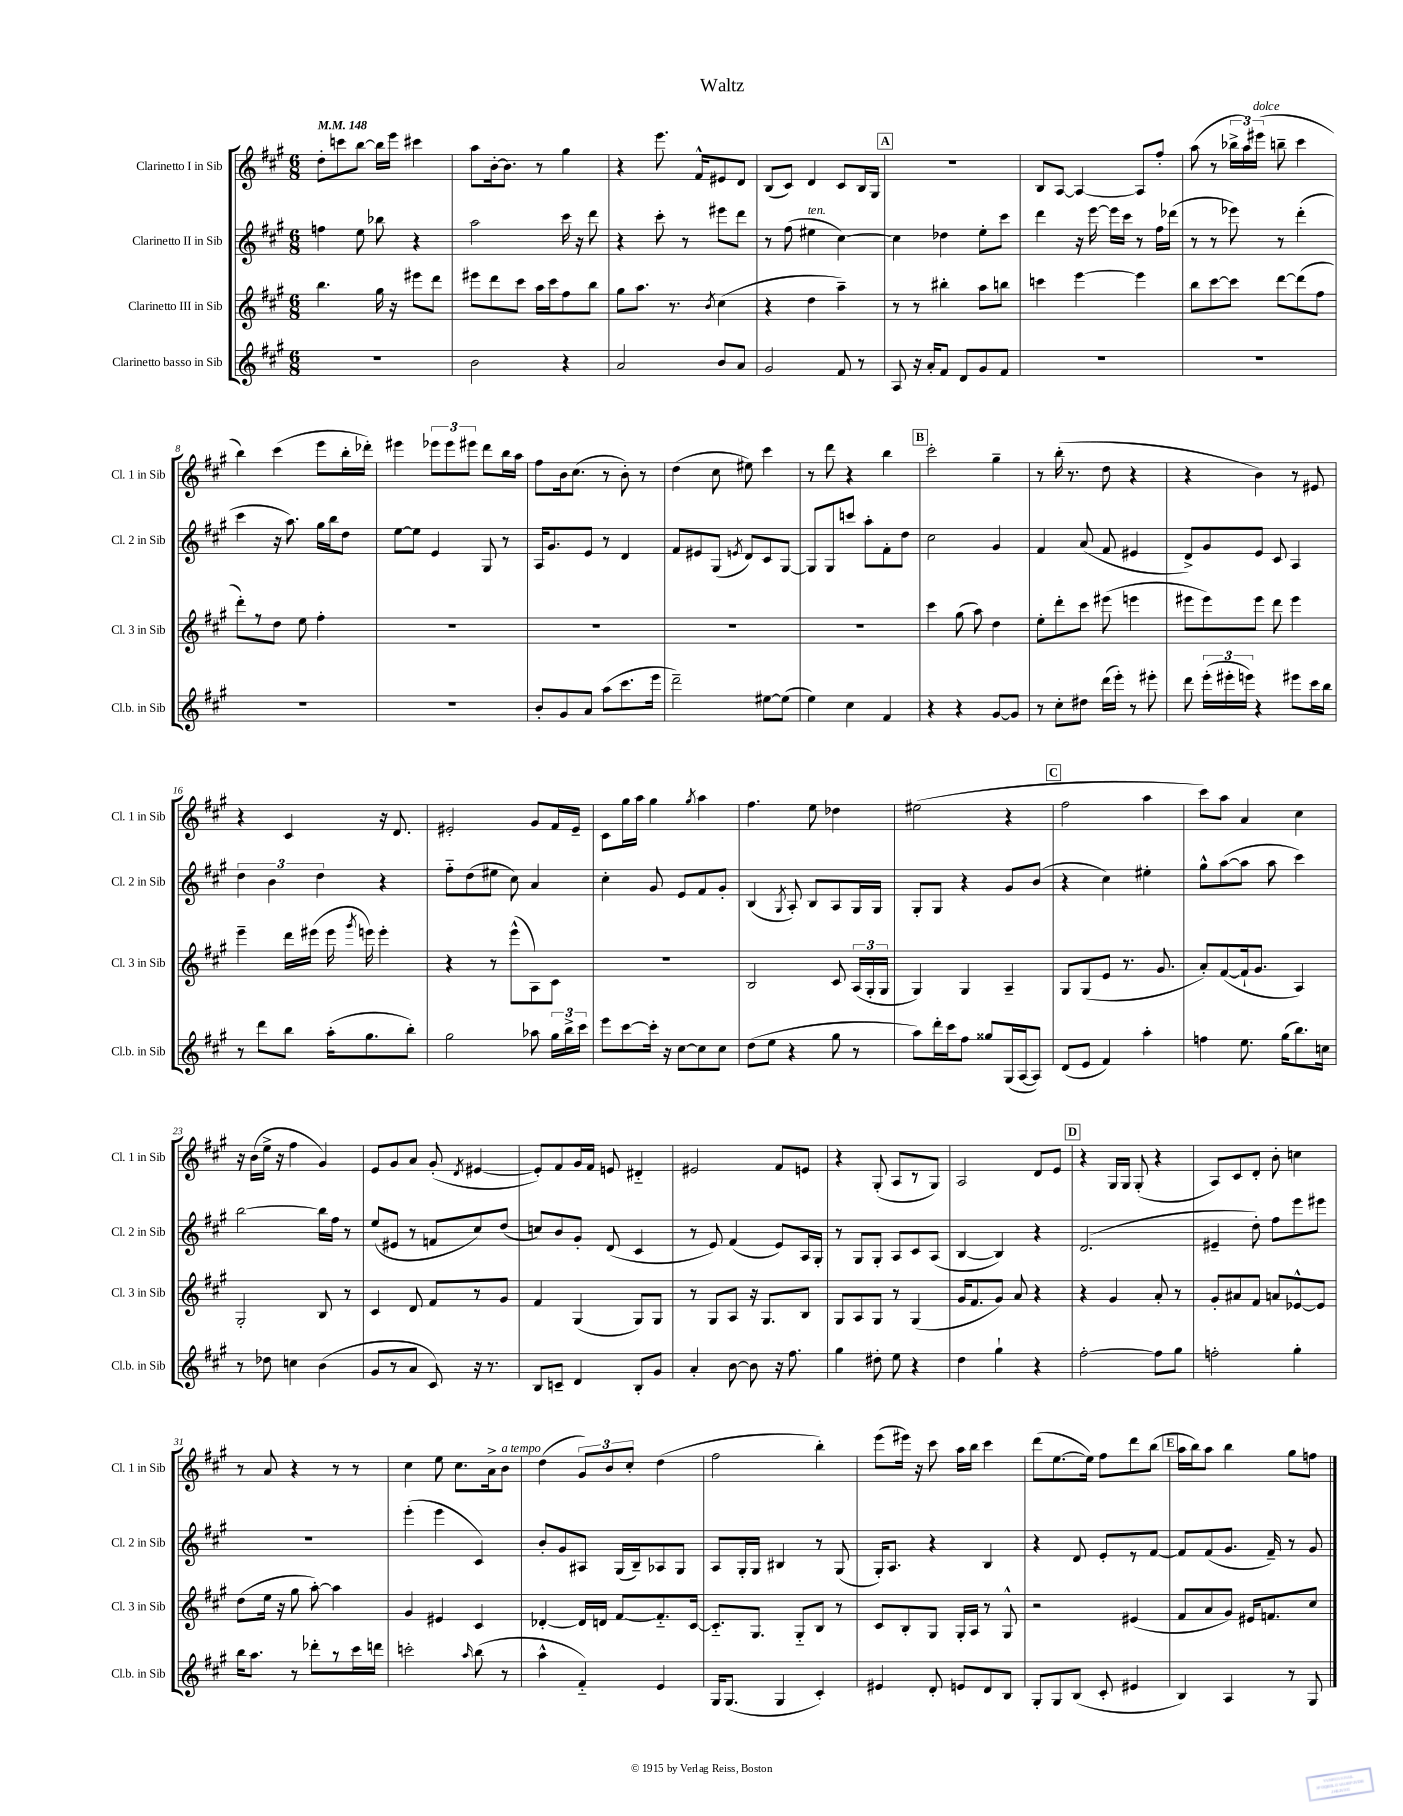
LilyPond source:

\header { title = "Waltz" }
<<
\new StaffGroup <<
\new Staff = "s0" \with { instrumentName = "Clarinetto I in Sib" shortInstrumentName = "Cl. 1 in Sib" } {
    \clef treble \key a \major \numericTimeSignature \time 6/8 \tempo 4 = 148
    \autoBeamOff d''8[-. c'''8 b''8]~ b''16[ e'''16] cis'''4 |
    a''8[ b'16~-. b'8.] r8 gis''4 |
    r4 e'''8. fis'16[-^ eis'8 d'8] |
    b8[( cis'8]) d'4 cis'8[ b16 gis16] |
    \mark \markup { \box "A" } R2. |
    b8[ a8]~ a4~ a8[ fis''8]-. |
    a''8( r8 \tuplet 3/2 { bes''16[-> a''16) eis'''16]^\markup { \italic "dolce" }( } b''8-- cis'''4 |
    b''4) cis'''4( e'''8[ b''16-. des'''16]-.) |
    eis'''4 \tuplet 3/2 { ees'''8[ ees'''8 eis'''8] } d'''8[ b''16 a''16] |
    fis''8[ b'16 cis''8.]( r8 b'8-.) r8 |
    d''4( cis''8 eis''8) cis'''4 |
    r8 d'''8 r4 b''4 |
    \mark \markup { \box "B" } cis'''2-. gis''4-- |
    r8 b''16-.( r8. d''8 r4 |
    r4 b'4) r8 eis'8 |
    r4 cis'4 r16 d'8. |
    eis'2-. gis'8[ fis'16 eis'16]-- |
    cis'8[ gis''16 a''16] gis''4 \acciaccatura { gis''8 } a''4 |
    fis''4. e''8 des''4 |
    eis''2( r4 |
    \mark \markup { \box "C" } fis''2 a''4 |
    cis'''8[) a''8] a'4 cis''4 |
    r16 b'16[( e''16]-> r16 fis''4 gis'4) |
    e'8[ gis'8 a'8] gis'8-.( \acciaccatura { d'8 } eis'4~ |
    eis'8[-.) fis'8 gis'16 fis'16] e'8 dis'4-_ |
    eis'2 fis'8[ e'8] |
    r4 gis8-.( a8[ r8 gis8]) |
    a2 d'8[ e'8] |
    \mark \markup { \box "D" } r4 gis16[ gis16] gis8-.( r4 |
    a8[) cis'8 d'8]-. b'8-. c''4 |
    r8 a'8 r4 r8 r8 |
    cis''4 e''8 cis''8.[ a'16-> b'8]^\markup { \italic "a tempo" } |
    d''4( \tuplet 3/2 { gis'8[) b'8 cis''8]-. } d''4( |
    fis''2 b''4-.) |
    e'''8[( eis'''16]) r16 cis'''8 a''16[ b''16] cis'''4 |
    d'''8[( e''8.~ e''16]) fis''8[ d'''8 b''8]( |
    \mark \markup { \box "E" } a''16[ b''16) a''8] b''4 gis''8[ f''8] \bar "|." |
}
\new Staff = "s1" \with { instrumentName = "Clarinetto II in Sib" shortInstrumentName = "Cl. 2 in Sib" } {
    \clef treble \key a \major \numericTimeSignature \time 6/8
    \autoBeamOff f''4 e''8 bes''8 r4 |
    a''2 cis'''16 r16 d'''8 |
    r4 cis'''8-. r8 eis'''8[ d'''8] |
    r8 fis''8( eis''4^\markup { \italic "ten." } cis''4~) |
    \mark \markup { \box "A" } cis''4 des''4 e''8[-. cis'''8] |
    d'''4 r16 e'''16~ e'''16[ cis'''16] r8 fis''16[ des'''16]( |
    r8 r8 ees'''8) r8 d'''4-.( |
    cis'''4 r16 a''8.) gis''16[ b''16 d''8] |
    e''8[~ e''8] e'4 gis8 r8 |
    a16[ gis'8. e'8] r8 d'4 |
    fis'8[ eis'8 gis8]( \acciaccatura { e'8 } d'8[) cis'8 gis8]~ |
    gis8[ gis8 c'''8] a''8[-. fis'8-. d''8] |
    \mark \markup { \box "B" } cis''2 gis'4 |
    fis'4 a'8( fis'8 eis'4 |
    d'8[->) gis'8 e'8] cis'8 a4 |
    \tuplet 3/2 { d''4 b'4 d''4 } r4 |
    fis''8[-_ d''8( eis''8] cis''8) a'4 |
    cis''4-. gis'8 e'8[ fis'8 gis'8]-. |
    b4( \acciaccatura { gis8 } a8-.) b8[ a8 gis16 gis16] |
    gis8[-. gis8] r4 gis'8[ b'8]( |
    \mark \markup { \box "C" } r4 cis''4) eis''4-. |
    gis''8[-^ a''8~( a''8] a''8 cis'''4) |
    b''2~ b''16[ fis''16] r8 |
    e''8[( eis'8] r8 f'8[ cis''8) d''8]( |
    c''8[) b'8 gis'8]-. d'8( cis'4 |
    r8 e'8) fis'4( e'8[) a16 gis16]-. |
    r8 gis8[ gis8]-. a8[ cis'8 a8]( |
    b4~ b4) r4 |
    \mark \markup { \box "D" } d'2.( |
    eis'4-- d''8-.) fis''8[ e'''8 eis'''8] |
    R2. |
    e'''4-.( e'''4 cis'4) |
    b'8[-. gis'8 ais8] gis16[( b16--) aes8 gis8] |
    a8[ gis16-. gis16] bis4 r8 gis8( |
    gis16[-.) a8.] r4 b4 |
    r4 d'8 e'8[-. r8 fis'8]~ |
    \mark \markup { \box "E" } fis'8[ fis'8( gis'8.] fis'16--) r8 gis'8 \bar "|." |
}
\new Staff = "s2" \with { instrumentName = "Clarinetto III in Sib" shortInstrumentName = "Cl. 3 in Sib" } {
    \clef treble \key a \major \numericTimeSignature \time 6/8
    \autoBeamOff b''4. gis''16 r16 eis'''8[ d'''8] |
    eis'''8[ d'''8 cis'''8] a''16[ cis'''16 fis''8 b''8] |
    gis''8[ a''8.] r8. \acciaccatura { b'8 } cis''4( |
    r4 d''4 a''4--) |
    \mark \markup { \box "A" } r8 r8 bis''4-. a''8[ b''8] |
    c'''4 e'''4~ e'''4 |
    b''8[ cis'''8~ cis'''8] d'''8[~ d'''8( fis''8] |
    d'''8[-.) r8 d''8] e''8 fis''4-. |
    R2. |
    R2. |
    R2. |
    R2. |
    \mark \markup { \box "B" } cis'''4 gis''8( a''8) d''4 |
    e''8[-. d'''8-. cis'''8] eis'''8( e'''4 |
    eis'''8[ eis'''8) eis'''8] d'''8 eis'''4 |
    e'''4-- d'''16[ eis'''16]( eis'''16 \acciaccatura { gis'''8 } e'''16) e'''4-. |
    r4 r8 e'''8[-^( a8) cis'8] |
    R2. |
    b2 cis'8 \tuplet 3/2 { a16[( gis16-. gis16] } |
    gis4) gis4 a4-- |
    \mark \markup { \box "C" } gis8[ gis8( e'8] r8. gis'8. |
    a'8[-.) fis'8~( fis'16-! gis'8.] a4) |
    gis2-. b8 r8 |
    cis'4 d'8 fis'8[ r8 gis'8] |
    fis'4 gis4( gis8[) gis8] |
    r8 gis8[ a8] r16 gis8.[ b8] |
    gis8[ a8 gis8] r8 gis4( |
    gis'16[ fis'8. gis'8]) a'8 r4 |
    \mark \markup { \box "D" } r4 gis'4 a'8-. r8 |
    gis'8[-. ais'8 fis'8] a'8[ ees'8~-^ ees'8] |
    d''8[( e''16] r16 gis''8 a''8~-.) a''4 |
    gis'4 eis'4 cis'4 |
    des'4~-. des'16[ d'16] fis'8[~ fis'8.-_ cis'16]~ |
    cis'8.[-_ gis8.] gis8[-_ b8] r8 |
    cis'8[ b8-. gis8] gis16[-. a16] r8 gis8-^ |
    r2 eis'4( |
    \mark \markup { \box "E" } fis'8[ a'8 gis'8]) eis'16[ f'8. cis''8] \bar "|." |
}
\new Staff = "s3" \with { instrumentName = "Clarinetto basso in Sib" shortInstrumentName = "Cl.b. in Sib" } {
    \clef treble \key a \major \numericTimeSignature \time 6/8
    \autoBeamOff R2. |
    b'2 r4 |
    a'2 b'8[ a'8] |
    gis'2 fis'8 r8 |
    \mark \markup { \box "A" } a8 r16 a'16[-. fis'8] d'8[ gis'8 fis'8] |
    R2. |
    R2. |
    R2. |
    R2. |
    b'8[-. gis'8 a'8] a''8[( cis'''8. e'''16] |
    d'''2--) eis''8[~ eis''8]( |
    e''4) cis''4 fis'4 |
    \mark \markup { \box "B" } r4 r4 gis'8[~ gis'8] |
    r8 cis''8[-. dis''8] d'''16[( e'''16]-.) r8 eis'''8-. |
    d'''8 \tuplet 3/2 { e'''16[-.( eis'''16-. e'''16]) } r4 eis'''8[ cis'''16 b''16] |
    r8 d'''8[ b''8] a''16[-.( gis''8. b''8]-.) |
    gis''2 aes''8 \tuplet 3/2 { gis''16[ b''16-> cis'''16] } |
    e'''8[ cis'''8~ cis'''16]-. r16 cis''8[~ cis''8 cis''8] |
    d''8[( e''8] r4 gis''8 r8 |
    a''8[) d'''16-. cis'''16 fis''8] gisis''8[ gis16( a16~ a8]) |
    \mark \markup { \box "C" } d'8[( e'8] fis'4) a''4-. |
    f''4 e''8. gis''16[( b''8.) c''16] |
    r8 des''8 c''4 b'4( |
    gis'8[ r8 a'8] cis'8) r16 r8. |
    b8[ c'8]-- d'4 b8[-. gis'8] |
    a'4-. b'8~ b'8 r16 fis''8. |
    gis''4 dis''8-. e''8 r4 |
    d''4 gis''4-! r4 |
    \mark \markup { \box "D" } fis''2~-. fis''8[ gis''8] |
    f''2-. gis''4-. |
    b''16[ a''8.] r8 des'''8[-. r8 cis'''16 d'''16] |
    c'''2-. \grace { a''16 } b''8( r8 |
    a''4-^ fis'4-_) e'4 |
    gis16[ gis8.]( gis4 cis'4-.) |
    eis'4 d'8-. e'8[ d'8 b8] |
    gis8[-. gis8 b8]( cis'8-. eis'4 |
    \mark \markup { \box "E" } b4) a4 r8 gis8 \bar "|." |
}
>>
>>
